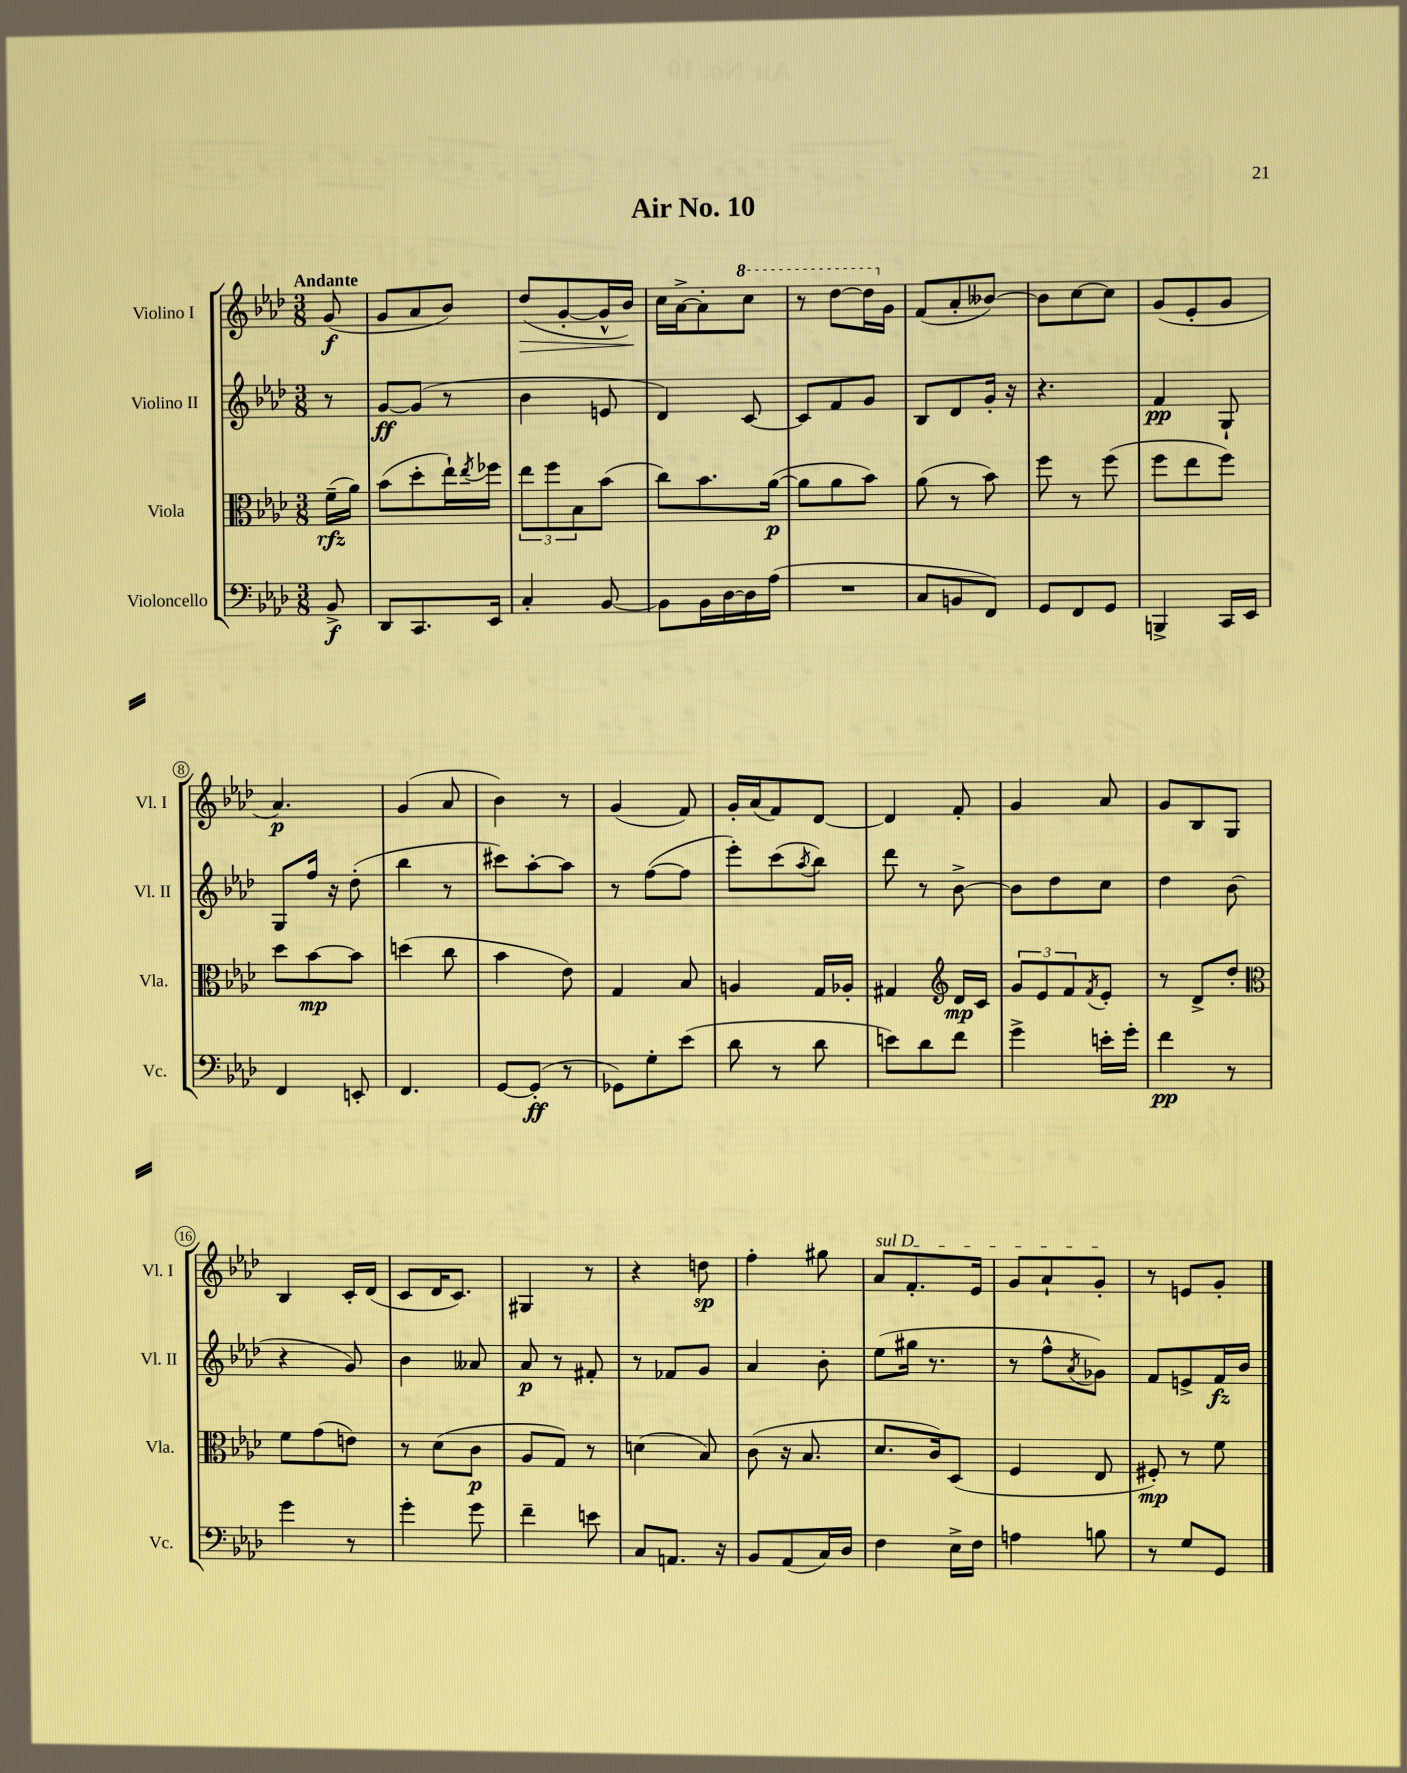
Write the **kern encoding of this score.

**kern	**kern	**kern	**kern
*staff4	*staff3	*staff2	*staff1
*clefF4	*clefC3	*clefG2	*clefG2
*k[b-e-a-d-]	*k[b-e-a-d-]	*k[b-e-a-d-]	*k[b-e-a-d-]
*M3/8	*M3/8	*M3/8	*M3/8
8BB-^/	(16f~\LL	8r	(8g/
.	16a-\JJ)	.	.
=	=	=	=
8DD-/L	(8b-\L	[8g/L	8g/L
8.CC/	8dd-'\	(8g/]J	8a-/
.	16ee-`\L)	8r	8b-/J)
.	8qee-/	.	.
16EE-/Jk	16ff-\JJ	.	.
=	=	=	=
4C'/	12ee-\L	4b-\	(8dd-/L
.	12ff\	.	.
.	.	.	[8g'/
.	12B-\	.	.
[8BB-/	(8b-\J	8e/	16g^^/]L
.	.	.	16b-/JJ)
=	=	=	=
8BB-\]L	8cc\L)	4d-/)	16cc\LL
.	.	.	[16a-^\J
16BB-\L	8.b-\	.	8a-'\]
[16D-\	.	.	.
16D-\]	.	[8c/	8ccc\J
(16A-\JJ	([16a-\Jk	.	.
=	=	=	=
4.r	8a-\]L	8c/]L	8r
.	8a-\	8f/	[8ddd-\L
.	8b-\J)	8g/J	16ddd-\]L
.	.	.	16g\JJ
=	=	=	=
8C/L	(8a-\	8B-/L	(8f/L
8BB/	8r	8d-/	8a-'/
8FF/J)	8b-\)	16g'/Jk	[8b--/J)
.	.	16r	.
=	=	=	=
8GG/L	8ff\	4.r	8b--\]L
8FF/	8r	.	[8cc\
8GG/J	(8ff\	.	8cc\]J
=	=	=	=
4BBB^/	8ff\L	4f/	(8g/L
.	8ee-\	.	8e-'/
16CC/LL	8ff\J)	8G`/	8g/J
16EE-/JJ	.	.	.
=	=	=	=
4FF/	8dd-\L	8G/L	4.a-/)
.	[8b-\	16ff/Jk	.
.	.	16r	.
8EE'/	8b-\]J	(8dd-'\	.
=	=	=	=
4.FF/	(4dd\	4bb-\	(4g/
.	8cc\	8r	8a-/
=	=	=	=
[8GG/L	4b-\	8ccc#\L)	4b-\)
(8GG'/]J	.	[8aa-'\	.
8r	8e-\)	8aa-\]J	8r
=	=	=	=
8GG-\L)	4G/	8r	(4g/
8G'\	.	([8ff\L	.
(8e-\J	8B-/	8ff\]J	8f/)
=	=	=	=
8d-\	4A/	8eee-'\L)	16g'/LL
.	.	.	(16a-/J
8r	.	(8ccc\	8f/)
.	.	8qaa-/	.
8d-\	16G/LL	8bb-\J)	[8d-/J
.	16A-'/JJ	.	.
=	=	=	=
8e\L)	4G#/	8ddd-\	4d-/]
8d-\	.	8r	.
*	*clefG2	*	*
8f\J	16d-/LL	[8b-^\	8f'/
.	16c/JJ	.	.
=	=	=	=
4g^\	12g/L	8b-\]L	4g/
.	12e-/	.	.
.	.	8dd-\	.
.	12f/	.	.
.	8qf/	.	.
16e'\LL	8e-'/J	8cc\J	8a-/
16g'\JJ	.	.	.
=	=	=	=
4f\	8r	4dd-\	8g/L
.	8d-^/L	.	8B-/
8r	8dd-'/J	(8b-\	8G/J
=	=	=	=
*	*clefC3	*	*
4g\	8f\L	4r	4B-/
.	(8g\	.	.
8r	8e\J)	8g/)	16c'/LL
.	.	.	(16d-/JJ
=	=	=	=
4g'\	8r	4b-\	8c/L
.	(8d-\L	.	16d-/K
.	.	.	8.c/J)
8g\	8c\J	8a--/	.
=	=	=	=
4f~\	8A-/L	8a-/	4G#/
.	8G/J)	8r	.
8e\	8r	8f#'/	8r
=	=	=	=
8C/L	(4d\	8r	4r
8.AA/J	.	8f-/L	.
.	8B-/)	8g/J	8dd\
16r	.	.	.
=	=	=	=
8BB-/L	(8c\	4a-/	4ff'\
(8AA-/	16r	.	.
.	8.B-/	.	.
16C/L)	.	8b-'\	8gg#\
16D-/JJ	.	.	.
=	=	=	=
4F\	8.d-/L	(8ee-\L	8a-/L
.	.	16gg#\Jk	8.f'/
.	16c/k)	8.r	.
16E-^\LL	(8D-/J	.	.
16F\JJ	.	.	16e-/Jk
=	=	=	=
4A\	4F/	8r	8g/L
.	.	8ff^^\L	8a-`/
.	.	8qa-/	.
8B\	8E-/	8g-\J)	8g'/J
=	=	=	=
8r	8F#'/)	8f/L	8r
8G/L	8r	8e^/	8e/L
8GG/J	8f\	16f/L	8g'/J
.	.	16b-/JJ	.
==	==	==	==
*-	*-	*-	*-
